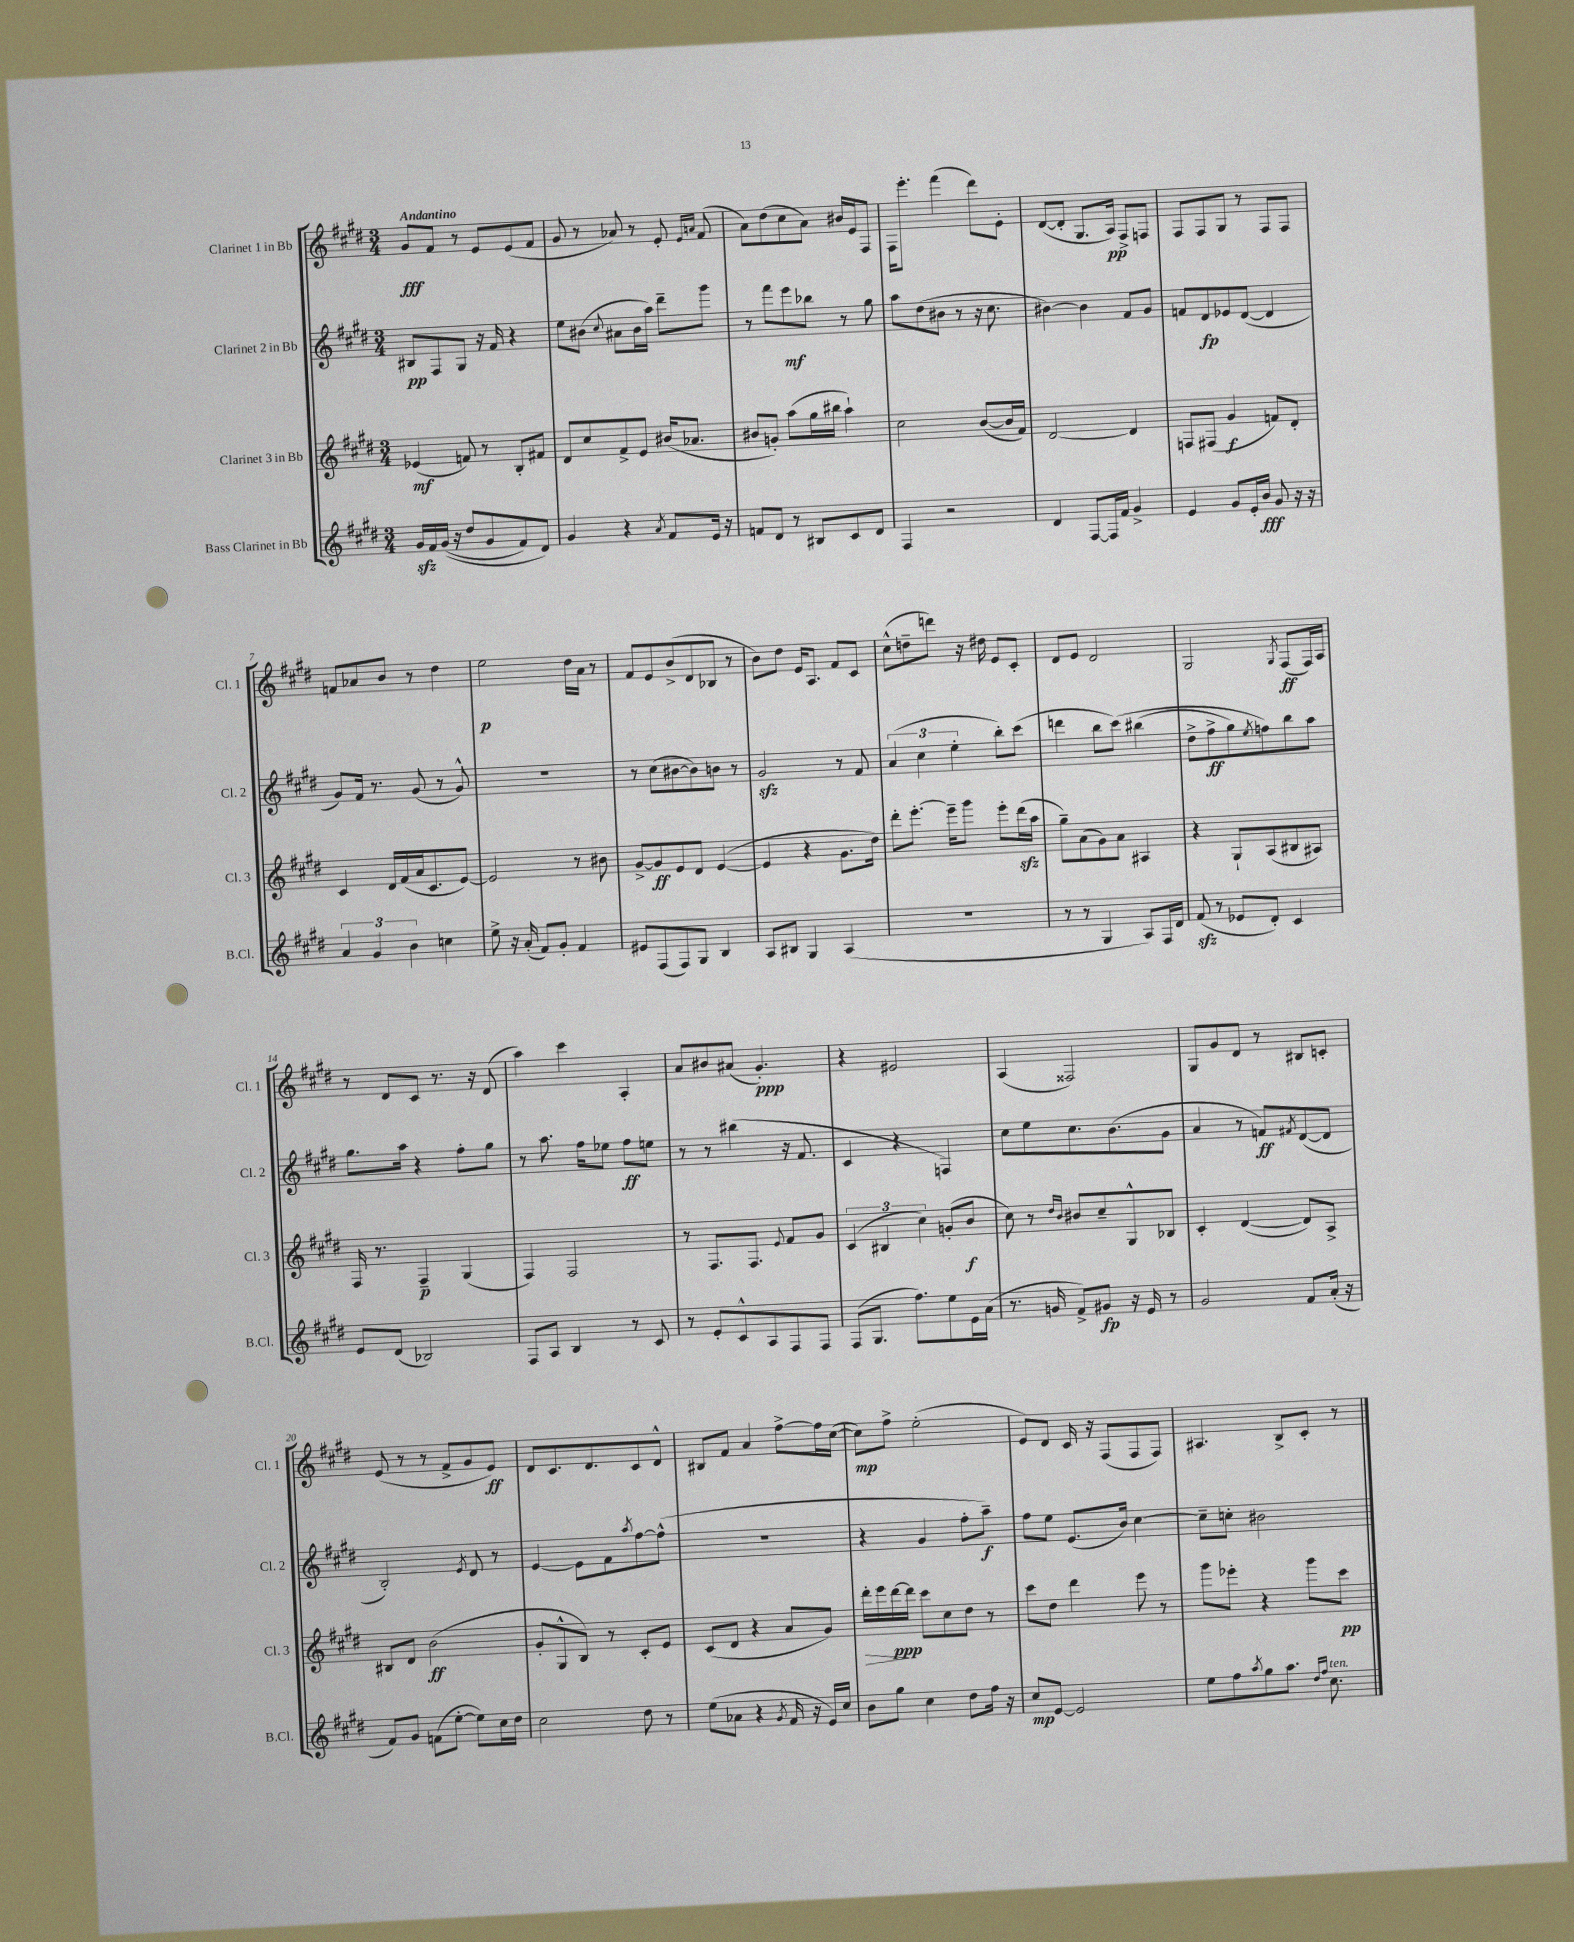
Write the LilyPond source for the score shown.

<<
\new StaffGroup <<
\new Staff = "s0" \with { instrumentName = "Clarinet 1 in Bb" shortInstrumentName = "Cl. 1" } {
    \clef treble \key e \major \numericTimeSignature \time 3/4 \tempo "Andantino"
    gis'8\fff fis'8 r8 e'8 e'8( fis'8 |
    gis'8 r8 aes'8) r8 e'8-. \grace { e'16 a'16 } fis'8( |
    a'8) dis''8( cis''8 a'8) bis'16 e'16 fis8 |
    fis16 e'''8.-. fis'''4( dis'''8) e'8-. |
    dis'8~( dis'8-. gis8. a16\pp) fis8-> f8 |
    fis8 fis8 gis8 r8 fis8 fis8 |
    f'8 aes'8 b'8 r8 dis''4 |
    e''2\p dis''16 a'16 r8 |
    fis'8 e'8 b'8->( dis'8 bes8 r8 |
    b'8) dis''8 e'16 a8. fis'8 cis'8 |
    cis''8-^( d''8-- d'''8) r16 dis''16 e'8 cis'8-. |
    dis'8 e'8 dis'2 |
    gis2 \acciaccatura { gis8 } fis8\ff( fis16) a16 |
    r8 dis'8 cis'8 r8. r16 dis'8( |
    a''4) cis'''4 a4-. |
    a'8 bis'8 ais'8( gis'4.-.\ppp) |
    r4 eis'2 |
    a4( fisis2) |
    gis8 gis'8 dis'8 r8 bis8 c'8-. |
    e'8( r8 r8 fis'8-> gis'8 e'8\ff) |
    dis'8 cis'8. dis'8. cis'8 dis'8-^ |
    bis8 fis'8 a'4 fis''8~-> fis''16 cis''16~( |
    cis''8\mp) fis''8-> e''2-.( |
    e'8) dis'8 cis'16 r16 fis8( fis8 fis8) |
    ais4. b8-> cis'8-. r8 \bar "|." |
}
\new Staff = "s1" \with { instrumentName = "Clarinet 2 in Bb" shortInstrumentName = "Cl. 2" } {
    \clef treble \key e \major \numericTimeSignature \time 3/4
    bis8\pp fis8 gis8 r16 fis'16 r4 |
    e''8 bis'8( \appoggiatura { cis''8 } ais'8 bis'16 a''16) dis'''8-- gis'''8 |
    r8 fis'''8 e'''8\mf bes''8 r8 gis''8 |
    a''8 dis''8( bis'8 r8 r16 cis''8. |
    bis'4~) bis'4 fis'8 gis'8 |
    f'8 dis'8\fp ees'8 dis'8~( dis'4 |
    gis'8) fis'16 r8. gis'8( r8 gis'8-^) |
    R2. |
    r8 cis''8( bis'8~ bis'8) b'8 r8 |
    gis'2\sfz r8 fis'8 |
    \tuplet 3/2 { a'4( cis''4 e''4-. } b''8-.) cis'''8( |
    d'''4 b''8 cis'''8)\( bis''4( |
    dis''8-> fis''8->\ff gis''8) \acciaccatura { e''8 } f''8\) b''8 a''8 |
    gis''8. a''16 r4 fis''8-. gis''8 |
    r8 a''8. fis''16 ees''8 fis''8\ff e''8 |
    r8 r8 bis''4( r16 fis'8. |
    cis'4 r4 f4) |
    cis''8 e''8 cis''8. b'8.( gis'8 |
    a'4 r8 f'8\ff) \acciaccatura { fis'8 } dis'8~( dis'8 |
    b2-.) \acciaccatura { e'8 } dis'8 r8 |
    e'4~ e'8 fis'8 \acciaccatura { a''8 } fis''8~ fis''8-^( |
    R2. |
    r4 gis'4 fis''8-. a''8--\f) |
    fis''8 e''8 e'8.( b'16) cis''4~ |
    cis''8-- c''8-. bis'2 \bar "|." |
}
\new Staff = "s2" \with { instrumentName = "Clarinet 3 in Bb" shortInstrumentName = "Cl. 3" } {
    \clef treble \key e \major \numericTimeSignature \time 3/4
    ees'4\mf( f'8) r8 b8-. fis'8 |
    dis'8 cis''8 fis'8-> e'8 bis'16( aes'8. |
    bis'8 g'8-.) a''8( gis''16 bis''16 a''4-!) |
    cis''2 b'8~( b'16 fis'16) |
    dis'2~ dis'4 |
    f8 fis8( gis'4\f f'8) dis'8-. |
    cis'4 dis'16 fis'16( a'16 cis'8. e'8~) |
    e'2 r8 bis'8 |
    gis'8~-> gis'8\ff e'8 dis'8 e'4~( |
    e'4 r4 gis'8. dis''16) |
    dis'''8-. e'''8.~-. e'''16-- gis'''8 e'''8-. dis'''16\sfz( a''16 |
    gis''8--) a'8( gis'8) a'8 ais4 |
    r4 gis8-! a8( bis8 ais8) |
    fis16 r8. fis4--\p gis4( |
    fis4) fis2 |
    r8 fis8. fis8. \appoggiatura { e'8 } fis'8 gis'8 |
    \tuplet 3/2 { cis'4( bis4 cis''4) } g'8-.( b'8\f |
    cis''8) r8 \grace { dis''16 b'16 } bis'8 cis''8-- gis8-^ bes8 |
    cis'4-. dis'4~( dis'8) a8-> |
    bis8 dis'8 b'2\ff( |
    gis'8-. gis8-^ b8) r8 cis'8-. e'8 |
    cis'8( dis'8 r4 a'8 gis'8) |
    dis'''16-.\> e'''16 dis'''16~\ppp\! dis'''16 cis'''8 cis''8 dis''8 r8 |
    cis'''8 dis''8 dis'''4 e'''8 r8 |
    gis'''8 ees'''8-. r4 gis'''8 cis'''8\pp \bar "|." |
}
\new Staff = "s3" \with { instrumentName = "Bass Clarinet in Bb" shortInstrumentName = "B.Cl." } {
    \clef treble \key e \major \numericTimeSignature \time 3/4
    gis'16\sfz fis'16 gis'16(\( r16 dis''8 gis'8 fis'8) dis'8\) |
    gis'4 r4 \acciaccatura { a'8 } fis'8 e'16 r16 |
    f'8 dis'8 r8 bis8 cis'8 dis'8 |
    fis4 r2 |
    dis'4 fis8~ fis16 fis'16 gis'4-> |
    e'4 gis'8 e'16-. b'16\fff gis'8 r16 r16 |
    \tuplet 3/2 { a'4 gis'4 b'4 } c''4 |
    e''8-> r16 a'16-.( fis'8) gis'8-. fis'4 |
    eis'8 fis8( fis8) gis8 b4 |
    a8 bis8 gis4 a4( |
    R2. |
    r8 r8 gis4 a8) fis16 dis'16 |
    fis'8\sfz( r8 ees'8 dis'8-.) cis'4 |
    e'8 dis'8( bes2) |
    fis8 a8 b4 r8 cis'8 |
    r8 e'8-. cis'8-^ a8 fis8 fis8 |
    fis8( gis8. fis''8.) e''8 e'16 a'16( |
    r8. g'16 fis'8->) gis'8\fp r16 e'16 r8 |
    gis'2 fis'8 a'16-.( r16 |
    fis'8) gis'8 f'8( e''8~-. e''8) cis''16 dis''16 |
    cis''2 dis''8 r8 |
    e''8( aes'8 r4 \acciaccatura { gis'8 } fis'16 r16 e'16) cis''16 |
    b'8 gis''8 cis''4 dis''8 fis''16 r16 |
    cis''8\mp e'8~ e'2 |
    e''8 fis''8 \acciaccatura { a''8 } gis''8 a''8. \grace { dis''16 fis''16 } cis''8.^\markup { \italic "ten." } \bar "|." |
}
>>
>>
